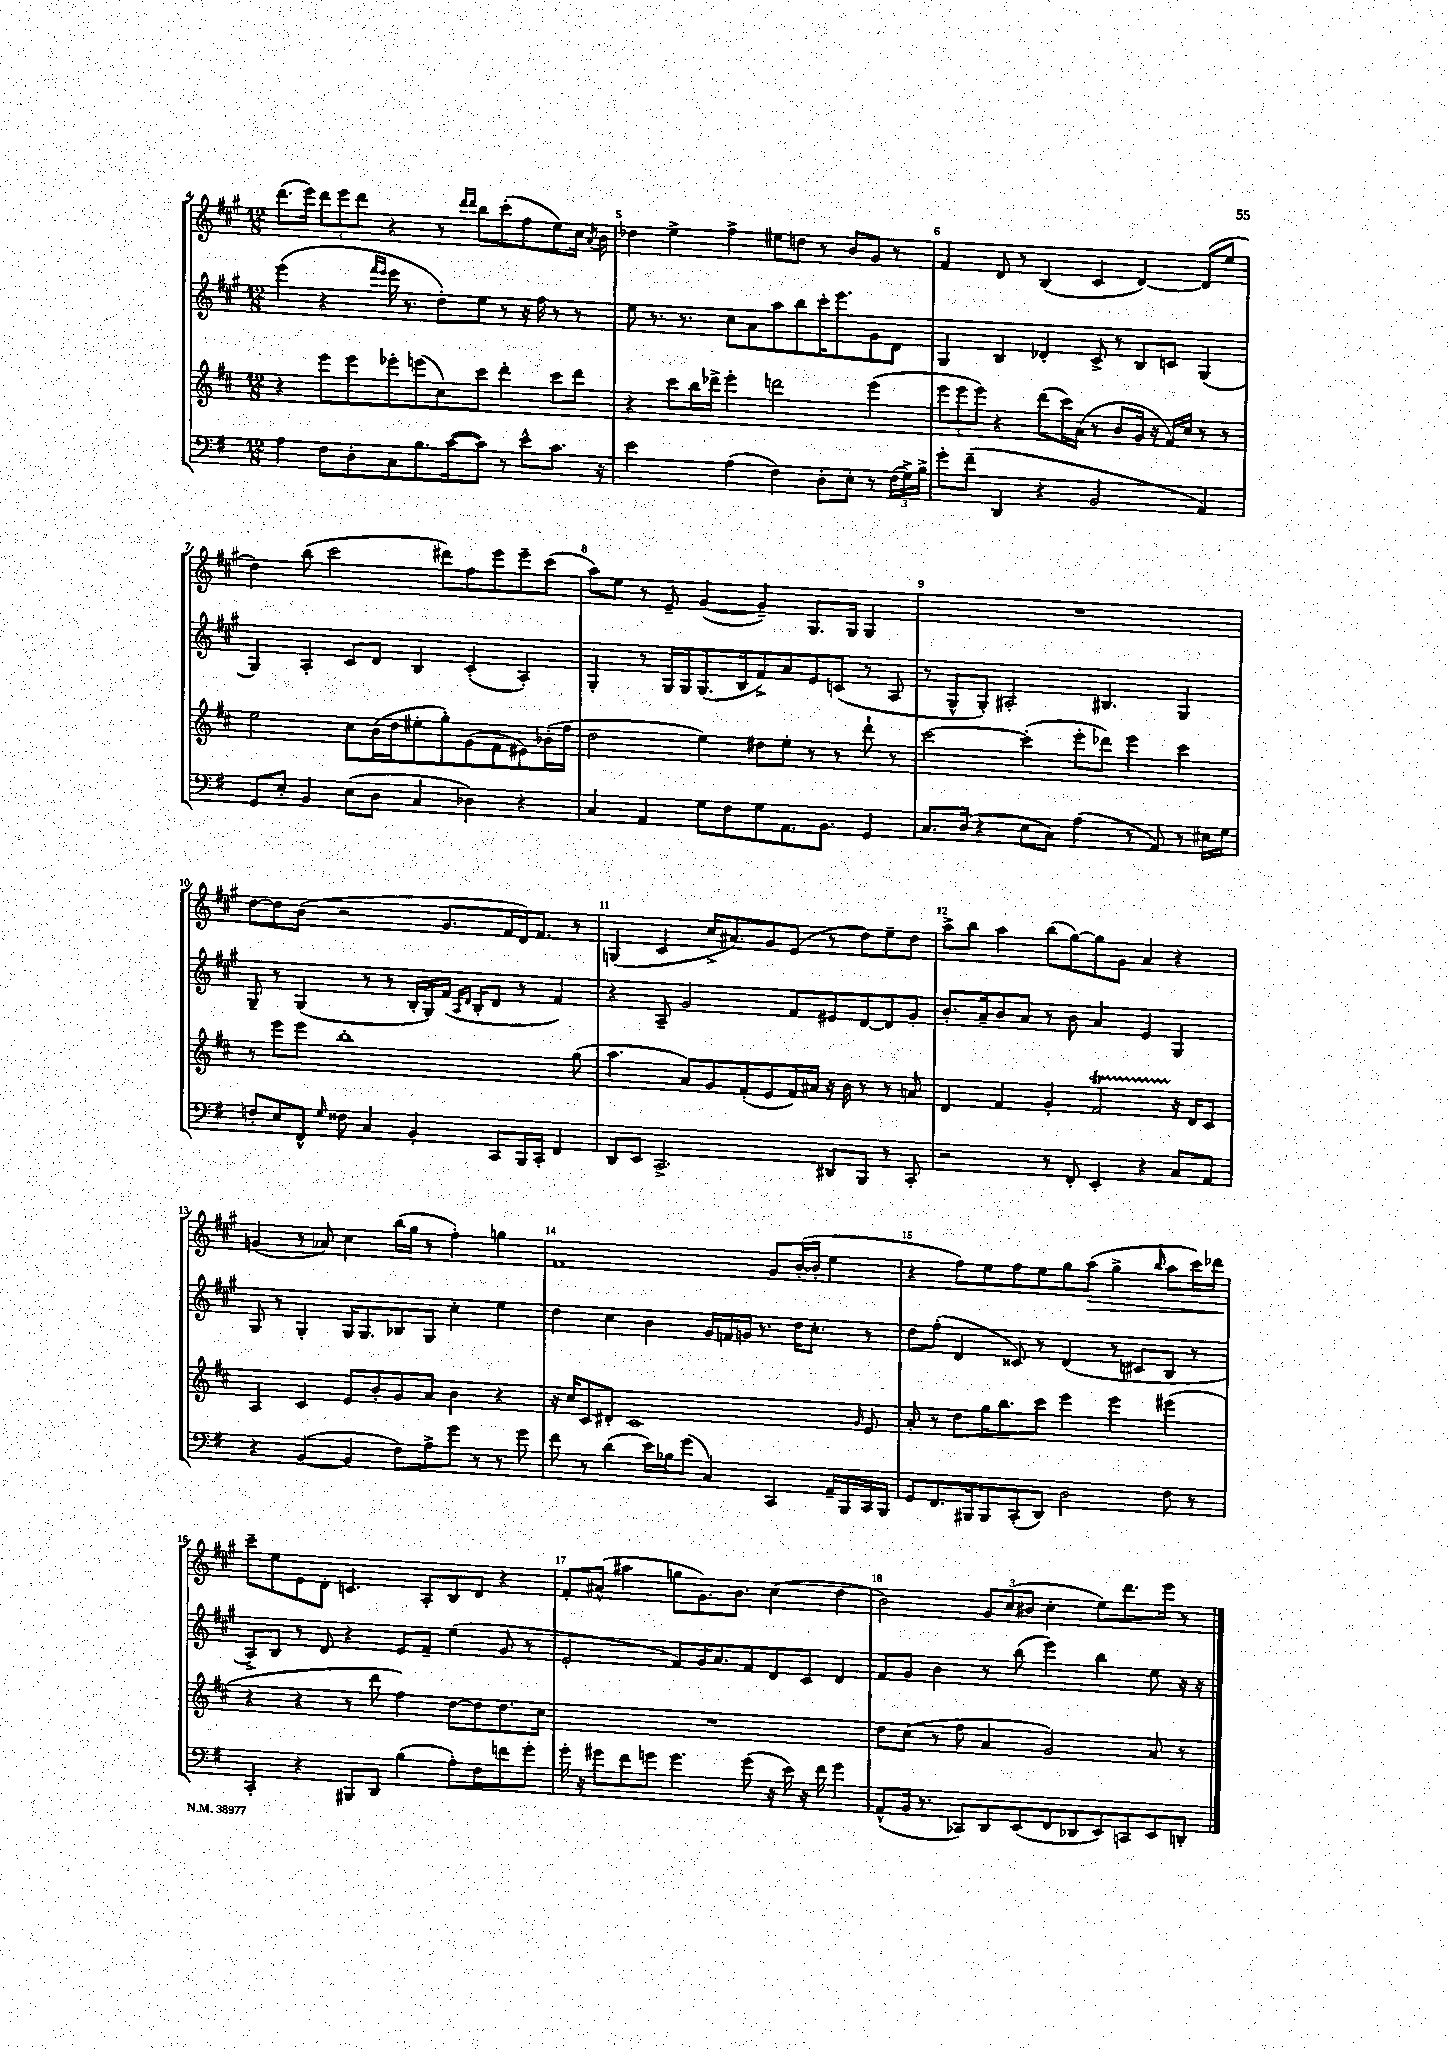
<<
\new StaffGroup <<
\new Staff = "s0" {
    \clef treble \key a \major \numericTimeSignature \time 12/8
    \autoBeamOff d'''8.[( e'''16]) \tuplet 3/2 { d'''8[ e'''8 d'''8] } r4 r8 \grace { d'''16[ d'''16] } b''8[ cis'''8-.( fis''8 e''8) cis''16] \acciaccatura { a'8 } b'16 |
    des''4 e''4-> fis''4-> eis''8[ d''8] r8 b'8[ gis'8] r8 |
    fis'4 d'8 r8 b4( cis'4 d'4~) d'8[( e''8] |
    d''4) b''8( cis'''2 dis'''8[) fis''8 e'''8 e'''8-- cis'''8]( |
    a''8[) e''8] r8 e'8-- gis'4~( gis'4--) gis8.[ gis16] gis4 |
    R1. |
    d''8[~ d''8 b'8]( r2 gis'8.[ fis'16 d'16) fis'8.] r8 |
    g4( cis'4 cis''16[-> ais'8.) gis'8 e'8]( r8 d''8[) e''8-- d''8] |
    a''8[-> b''8] a''4 b''8[( gis''8~) gis''8 gis'8] a'4 r4 |
    g'4( r8 aes'8) cis''4 b''16[( gis''16] r8 fis''4-.) g''4 |
    fis'1 gis'8[ b'16~-.( b'16]-. e''4 |
    r4 fis''8[) e''8 fis''8 e''8 gis''8 a''8]\>( gis''4-> \grace { b''16 } a''8[ cis'''16) des'''16] |
    cis'''8[--\! e''8 e'8 d'8]-. c'4. a8[-. b8 d'8] r4 |
    fis'8[-. ais'8]-^( ais''4 g''8[ gis'8.) b'8.] cis''4( d''4 |
    b'2) \tuplet 3/2 { gis'8[ cis''8( bis'8] } cis''4-. e''8[) d'''8. e'''16] r8 \bar "|." |
}
\new Staff = "s1" {
    \clef treble \key a \major \numericTimeSignature \time 12/8
    \autoBeamOff e'''4( r4 \grace { fis'''16[ e'''16] } e'''16 r8. d''8[-.) e''8] r8 r16 fis''16 r8 r8 |
    e''8 r8. r8. cis''8[ a'8 a''8 b''8 cis'''16-. e'''8. gis'8 d'8] |
    gis4 b4 des'4-. cis'8-> r8 b8[ c'8] gis4( |
    gis4) a4-. cis'8[ d'8] b4 cis'4-.( a4-.) |
    gis4-. r8 gis16[ gis16 gis8.( b16 fis'8->) a'8 e'8 c'8]( r8 a8 |
    r8 gis8[-^ gis8]-.) ais2-. bis4. gis4 |
    gis8-- r8 gis4( r8 r8 b16[-. gis16) fis'16]( \grace { a16[ d'16] } b16[-. d'8] r8 fis'4) |
    r4 a8-- gis'2 fis'8[ eis'8 d'8~ d'8 gis'8]-. |
    b'8.[-. a'16-- b'8 a'8] r8 b'8 a'4 e'4 gis4 |
    gis8 r8 gis4-. gis16[ gis8. bes8 gis8] cis''4-. e''4 |
    d''4 cis''4 b'4 gis'16[ f'16 g'16] r8. d''16[ cis''8.]-. r8 |
    d''8[ fis''8]-.( d'4 cisis'8) r8 d'4( r8 cis'8[ b8] r8 |
    a8[->) b8] r8 d'8 r4 e'8[ fis'8]-- e''4( gis'8 r8 |
    e'2-. fis'8[) gis'16 a'8. fis'8 d'8 cis'8] d'4 |
    fis'8[ gis'8] b'4 r8 b''8( e'''4) b''4 e''8 r16 r16 \bar "|." |
}
\new Staff = "s2" {
    \clef treble \key d \major \numericTimeSignature \time 12/8
    \autoBeamOff r4 e'''8[ e'''8 ees'''8-. e'''8( cis''8) cis'''8] d'''4-. cis'''8[ d'''8] |
    r4 cis'''8[ b''16 des'''16]-> e'''4-. d'''2 e'''4( |
    \tuplet 3/2 { e'''8[ e'''8 e'''8]) } r4 d'''8[( cis'''16) a'16]( r8 b'8[ g'16] r16 fis'16[) cis''16] r8 r8 |
    e''2 cis''8[ b'16( d''16 eis''8-. g''8-.) g'8( fis'8 eis'8) bes'16-.( fis''16] |
    d''2 e''4) dis''8[ e''8]-. r8 r8 d'''8-! r8 |
    cis'''2~ cis'''4-.( e'''8[-. des'''8]) e'''4 cis'''4 |
    r8 e'''8[ e'''8] b''1-. g''8( |
    a''4. a'8[) g'8 fis'8-.( e'8 fis'16) ais'16] r16 b'16 r8 r8 a'8 |
    d'4 fis'4 g'4-. fis'2\startTrillSpan r16\stopTrillSpan d'16[ cis'8] |
    a4 cis'4 e'8[ b'8-. g'8 a'8] b'4 r4 |
    r16 cis''16[ cis'8 dis'8]-. cis'1 \grace { g'16 } e'8 |
    a'8-. r8 d''8[ g''16 b''8. cis'''8] e'''4 e'''4 eis'''4( |
    r4 r4 r8 d'''8 fis''4) d''8[~ d''8 d''8. cis''16] |
    R1. |
    d''8[ cis''8]( r8 fis''8 a'4 g'2) a'8 r8 \bar "|." |
}
\new Staff = "s3" {
    \clef bass \key g \major \numericTimeSignature \time 12/8
    \autoBeamOff a4 fis8[ d8-. c8 b8. c'16~( c'8]) r8 e'8[-^ c'8.] r16 |
    e'2 a4( fis4) d8[-. e8]-. r8 \tuplet 3/2 { fis16[( g16->) b16]-> } |
    g'8[-. fis'8]--( d,4 r4 b,2 a,4) |
    g,8[ e8]-. b,4 e8[( d8] c4 des4) r4 |
    c4 a,4 g8[ fis8 g8 a,8. b,8.] g,4 |
    c8.[ d16]( r4 e8[ c8]) a4( r8 a,8) r8 eis16[ g16] |
    f8[-. e8 fis,8]-^ \grace { g16 } fisis8 c4 b,4-. c,8[ b,,16 c,16]-. fis,4 |
    d,8[ e,8] c,2.-> dis,8[ b,,8] r8 c,8-. |
    r2 r8 fis,8-. e,4-. r4 c8[ a,8] |
    r4 b,4~( b,4 fis8[) a8-> g'8] r8 r8 g'8 |
    fis'8 r8 d'4( e'16[) bes16 g'8]( c4) c,4 a,16[-- b,,16 c,16 b,,16] |
    g,8[ fis,8. bis,,16 bis,,8 c,8-.( d,8]) d2 fis8 r8 |
    c,4-. r4 bis,,8[ d,8] b4( a8[-.) fis8 f'8 g'8]-. |
    g'16-. r16 gis'8[ fis'8 g'8] g'4. g'8( r16 e'16) r16 fis'16 g'4 |
    a,8[-^( b,16] r8. ces,8[) d,8 e,8( fis,8 des,8 e,8) c,8 e,8 d,8]-. \bar "|." |
}
>>
>>
\layout { \context { \Score currentBarNumber = #4 \override BarNumber.break-visibility = ##(#f #t #t) barNumberVisibility = #all-bar-numbers-visible } }
